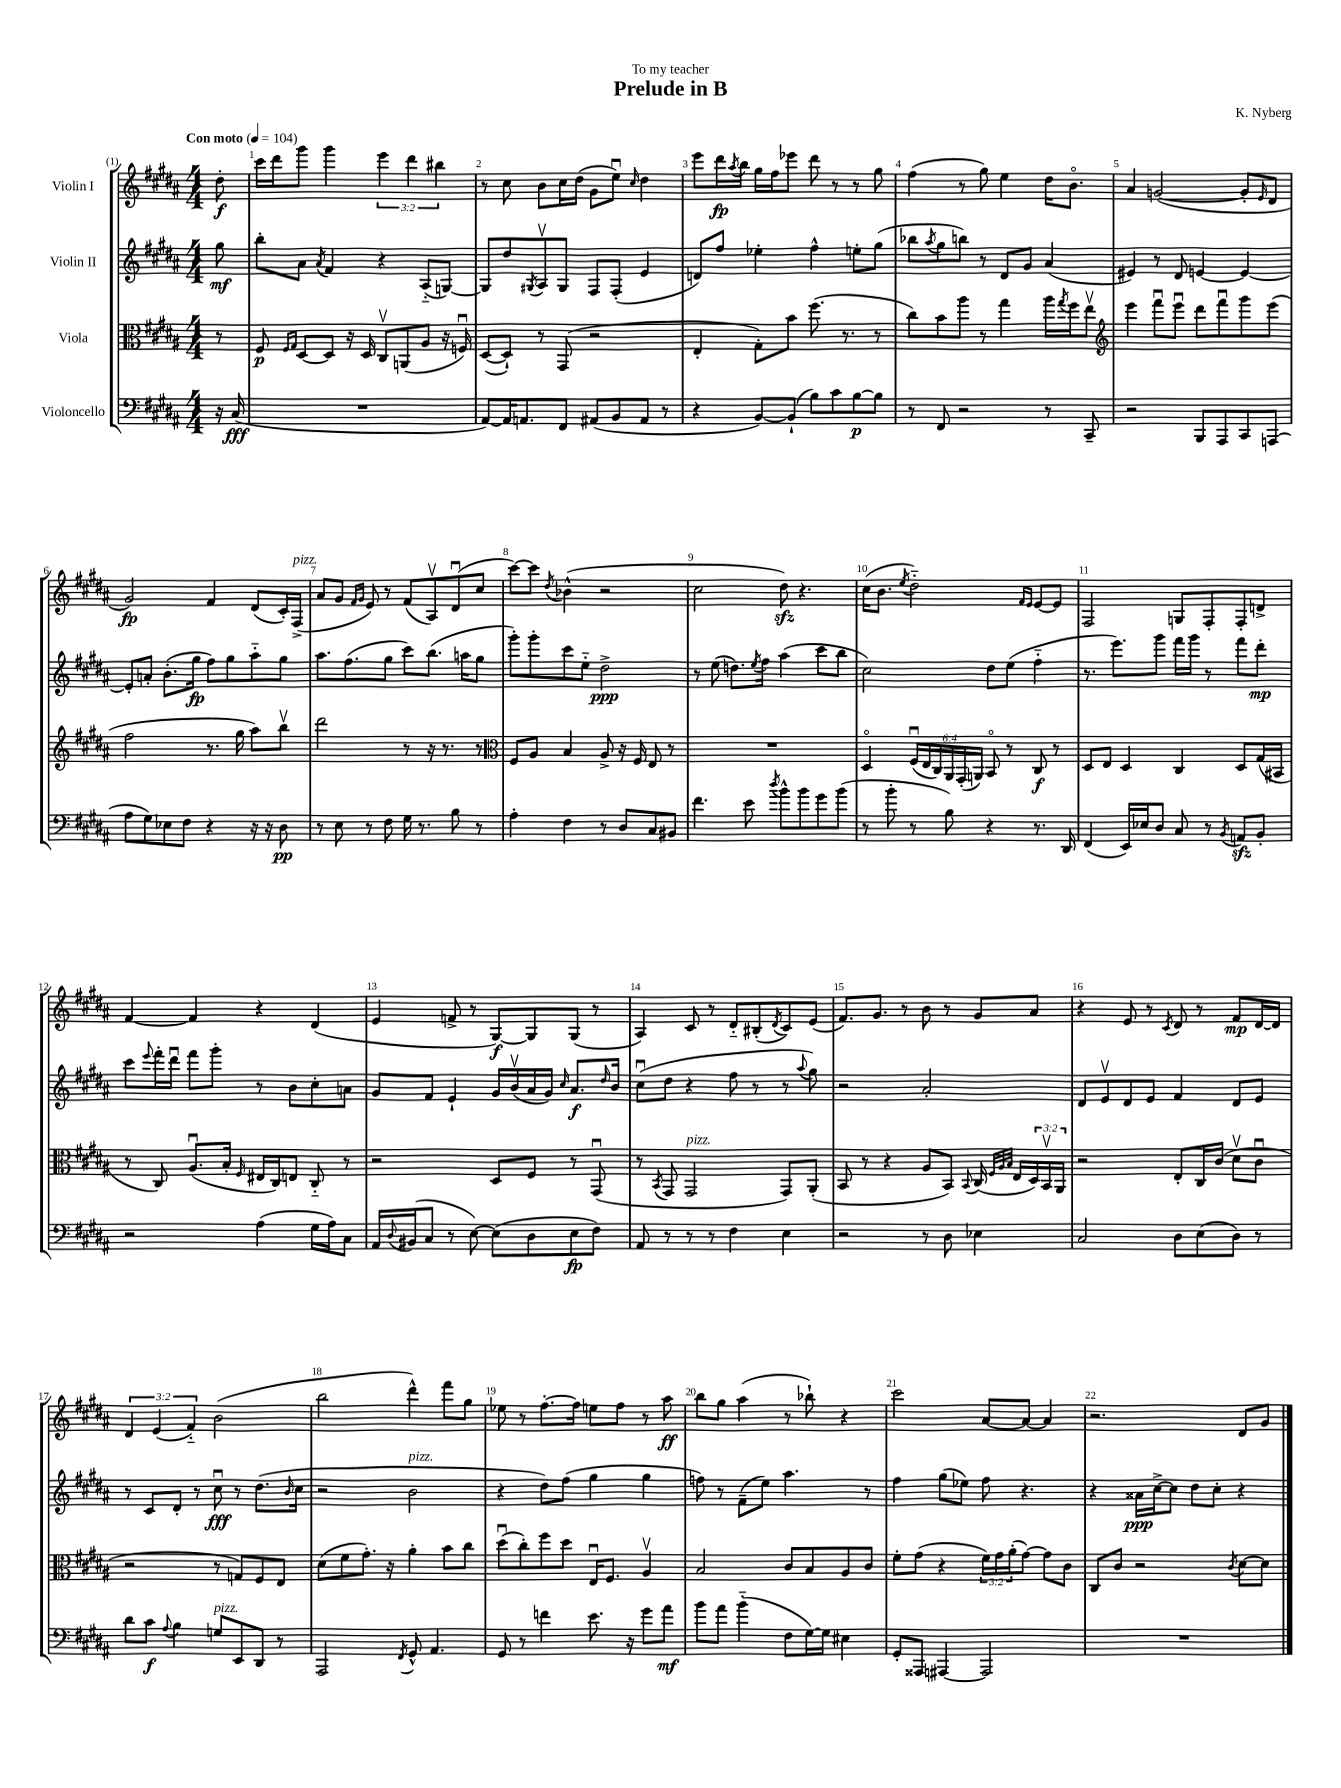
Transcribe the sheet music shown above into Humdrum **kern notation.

**kern	**dynam	**kern	**dynam	**kern	**dynam	**kern	**dynam
*part4	*part4	*part3	*part3	*part2	*part2	*part1	*part1
*staff4	*staff4	*staff3	*staff3	*staff2	*staff2	*staff1	*staff1
*I"Violoncello	*	*I"Viola	*	*I"Violin II	*	*I"Violin I	*
*clefF4	*	*clefC3	*	*clefG2	*	*clefG2	*
*k[f#c#g#d#a#]	*	*k[f#c#g#d#a#]	*	*k[f#c#g#d#a#]	*	*k[f#c#g#d#a#]	*
*M4/4	*	*M4/4	*	*M4/4	*	*M4/4	*
*MM104	*	*MM104	*	*MM104	*	*MM104	*
=	=	=	=	=	=	=	=
!	!	!	!	!	!	!LO:TX:a:B:t=Con moto	!
16r	.	8r	.	8gg#\	mf	8dd#'\	f
(16C#/	fff	.	.	.	.	.	.
=1	=1	=1	=1	=1	=1	=1	=1
1r	.	8F#/	p	8bb'\L	.	16ccc#\LL	.
.	.	.	.	.	.	16ddd#\J	.
.	.	16qqF#/LL	.	.	.	.	.
.	.	16qqG#/JJ	.	.	.	.	.
.	.	[8D#/L	.	8a#\J	.	8ggg#\J	.
.	.	.	.	8qa#/	.	.	.
.	.	8D#/J]	.	4f#/	.	4ggg#\	.
.	.	16r	.	.	.	.	.
.	.	16D#/	.	.	.	.	.
.	.	8C#v/L	.	4r	.	6eee\	.
.	.	(8AAn/	.	.	.	.	.
.	.	.	.	.	.	6ddd#\	.
.	.	8A#/J	.	(8A#/L	.	.	.
.	.	.	.	.	.	6bb#X\	.
.	.	16r	.	[8Gn/J)	.	.	.
.	.	16Fnu/)	.	.	.	.	.
=2	=2	=2	=2	=2	=2	=2	=2
[8AA#/L)	.	([8D#/L	.	8G/L]	.	8r	.
16AA#/K]	.	8D#`/J])	.	8dd#/	.	8cc#\	.
8.AAn/	.	.	.	.	.	.	.
.	.	.	.	8qG#X/	.	.	.
.	.	8r	.	8A#v/	.	8b\L	.
8FF#/J	.	(8GG#/	.	8G#/J	.	16cc#\L	.
.	.	.	.	.	.	(16dd#\JJ	.
(8AA#X/L	.	2r	.	8F#/L	.	8g#\L	.
8BB/	.	.	.	(8F#'/J	.	8eeu\J)	.
.	.	.	.	.	.	16qqcc#/	.
8AA#/J	.	.	.	4e/	.	4dd#\	.
8r	.	.	.	.	.	.	.
=3	=3	=3	=3	=3	=3	=3	=3
4r	.	4E'/	.	8dn/L)	.	8eee\L	.
.	.	.	.	8ff#/J	.	16ddd#\L	fp
.	.	.	.	.	.	8qaa#/	.
.	.	.	.	.	.	16bb\JJ	.
[8BB/L)	.	8G#'\L)	.	4ee-X'\	.	16gg#\LL	.
.	.	.	.	.	.	16ff#\J	.
(8BB`/J]	.	8b\J	.	.	.	8eee-X\J	.
8B\L)	.	(8.ff#\	.	4ff#^^\	.	8ddd#\	.
8c#\	.	.	.	.	.	8r	.
.	.	8.r	.	.	.	.	.
[8B\	p	.	.	8een'\L	.	8r	.
8B\J]	.	8r	.	(8gg#\J	.	8gg#\	.
=4	=4	=4	=4	=4	=4	=4	=4
8r	.	8cc#\L)	.	8bb-X\L	.	(4ff#\	.
.	.	.	.	8qaa#/	.	.	.
8FF#/	.	8b\	.	8gg#\	.	.	.
2r	.	8aa#\J	.	8bbn\J)	.	8r	.
.	.	8r	.	8r	.	8gg#\)	.
.	.	4gg#\	.	8d#/L	.	4ee\	.
.	.	.	.	8g#/J	.	.	.
8r	.	16aa#\LL	.	(4a#/	.	16dd#\KL	.
.	.	8qgg#/	.	.	.	.	.
.	.	16ff#\J	.	.	.	8.b\J	.
8CC#~/	.	8eev\J	.	.	.	.	.
=5	=5	=5	=5	=5	=5	=5	=5
*	*	*clefG2	*	*	*	*	*
2r	.	4eee\	.	4e#X/)	.	4a#/	.
.	.	8fff#u\L	.	8r	.	([2gn/	.
.	.	8eeeu\J	.	8d#/	.	.	.
8BBB/L	.	8ddd#\L	.	[4en/	.	.	.
8AAA#/	.	8fff#u\	.	.	.	.	.
8CC#/	.	8ggg#\	.	4e/_	.	8g'/L]	.
.	.	.	.	.	.	16qqe/	.
(8AAAn/J	.	(8eee\J	.	.	.	8d#/J	.
!!LO:LB:g=z
=6	=6	=6	=6	=6	=6	=6	=6
8A#\L	.	2ff#\	.	8e'/L]	.	2g#/)	fp
8G#\)	.	.	.	8an'/J	.	.	.
8E-X\	.	.	.	(8.b'\L	.	.	.
8F#\J	.	.	.	.	.	.	.
.	.	.	.	16gg#\Jk	fp	.	.
4r	.	8.r	.	8ff#\L)	.	4f#/	.
.	.	.	.	8gg#\	.	.	.
.	.	16gg#\	.	.	.	.	.
16r	.	8aa#\L)	.	8aa#\	.	(8d#/L	.
16r	.	.	.	.	.	.	.
8D#\	pp	8bbv\J	.	8gg#\J	.	16c#'/L)	.
!	!	!	!	!	!	!LO:TX:a:i:t=pizz.	!
.	.	.	.	.	.	(16F#^/JJ	.
=7	=7	=7	=7	=7	=7	=7	=7
8r	.	2ddd#\	.	8.aa#\L	.	8a#/L	.
8E\	.	.	.	.	.	8g#/J	.
.	.	.	.	(8.ff#\	.	.	.
.	.	.	.	.	.	16qqf#/LL	.
.	.	.	.	.	.	16qqg#/JJ	.
8r	.	.	.	.	.	8e/)	.
8F#\	.	.	.	8gg#\J	.	8r	.
16G#\	.	8r	.	8ccc#\L)	.	(8f#/L	.
8.r	.	.	.	.	.	.	.
.	.	16r	.	(8.bb\J	.	8A#v/)	.
.	.	8.r	.	.	.	.	.
8B\	.	.	.	.	.	(8d#u/	.
.	.	.	.	16aan\KL	.	.	.
8r	.	8r	.	8gg#\J	.	8cc#/J	.
=8	=8	=8	=8	=8	=8	=8	=8
*	*	*clefC3	*	*	*	*	*
4A#'\	.	8F#/L	.	8ggg#'\L)	.	[8ccc#\L)	.
.	.	8A#/J	.	8ggg#'\	.	8ccc#\J]	.
.	.	.	.	.	.	8qdd#/	.
4F#\	.	4B/	.	8ccc#\	.	(4b-X^^\	.
.	.	.	.	8ee\J	.	.	.
8r	.	8A#^/	.	2dd#^\	ppp	2r	.
8D#/L	.	16r	.	.	.	.	.
.	.	16F#/	.	.	.	.	.
8C#/	.	8E/	.	.	.	.	.
8BB#X/J	.	8r	.	.	.	.	.
=9	=9	=9	=9	=9	=9	=9	=9
4.f#\	.	1r	.	8r	.	2cc#\	.
.	.	.	.	(8ee\	.	.	.
.	.	.	.	8.ddn\L)	.	.	.
8e\	.	.	.	.	.	.	.
.	.	.	.	8qee/	.	.	.
.	.	.	.	16ff#\Jk	.	.	.
8qdd#/	.	.	.	.	.	.	.
8b^^\L	.	.	.	(4aa#\	.	8dd#zz\)	.
8b\	.	.	.	.	.	4.r	.
8g#\	.	.	.	8ccc#\L	.	.	.
(8b\J	.	.	.	8bb\J	.	.	.
=10	=10	=10	=10	=10	=10	=10	=10
8r	.	4D#/	.	2cc#\)	.	(16cc#\KL	.
.	.	.	.	.	.	8.b\J	.
8b'\	.	.	.	.	.	.	.
.	.	.	.	.	.	8qee/	.
8r	.	(24F#u/LL	.	.	.	2dd#\)	.
.	.	24E/	.	.	.	.	.
.	.	24C#/)	.	.	.	.	.
8B\)	.	24AA#/	.	.	.	.	.
.	.	(24GG#'/	.	.	.	.	.
.	.	24AAn/JJ)	.	.	.	.	.
4r	.	8BB/	.	8dd#\L	.	.	.
.	.	8r	.	(8ee\J	.	.	.
.	.	.	.	.	.	16qqf#/LL	.
.	.	.	.	.	.	16qqe/JJ	.
8.r	.	8C#/	f	4ff#\	.	[8e/L	.
.	.	8r	.	.	.	8e/J]	.
16DD#/	.	.	.	.	.	.	.
=11	=11	=11	=11	=11	=11	=11	=11
(4FF#/	.	8D#/L	.	8.r	.	2F#/	.
.	.	8E/J	.	.	.	.	.
.	.	.	.	8.eee\L)	.	.	.
16EE/LL)	.	4D#/	.	.	.	.	.
16E-X/J	.	.	.	.	.	.	.
8D#/J	.	.	.	8ggg#\J	.	.	.
8C#/	.	4C#/	.	16fff#\LL	.	8Gn/L	.
.	.	.	.	16ggg#\JJ	.	.	.
8r	.	.	.	8r	.	8F#'/	.
8qBB/	.	.	.	.	.	.	.
8AAnzz/L	.	8D#/L	.	8fff#\L	.	8F#'/	.
8BB'/J	.	(16G#/L	.	8ddd#'\J	mp	8dn^/J	.
.	.	16BB#X/JJ	.	.	.	.	.
!!LO:LB:g=z
=12	=12	=12	=12	=12	=12	=12	=12
2r	.	8r	.	8ccc#\L	.	[4f#/	.
.	.	.	.	8qqeee/	.	.	.
.	.	8C#/)	.	16fff#'\L	.	.	.
.	.	.	.	16ddd#u\JJ	.	.	.
.	.	(8.A#u/L	.	8fff#\L	.	4f#/]	.
.	.	.	.	8ggg#'\J	.	.	.
.	.	16B'/Jk	.	.	.	.	.
.	.	16qqF#/	.	.	.	.	.
(4A#\	.	16E#X/LL	.	8r	.	4r	.
.	.	16C#/J)	.	.	.	.	.
.	.	8En/J	.	8b\L	.	.	.
16G#\LL	.	8C#/	.	8cc#'\	.	(4d#/	.
16A#\J)	.	.	.	.	.	.	.
8C#\J	.	8r	.	8an\J	.	.	.
=13	=13	=13	=13	=13	=13	=13	=13
16AA#/LL	.	2r	.	8g#/L	.	4e/	.
8qqD#/	.	.	.	.	.	.	.
(16BB#X/J	.	.	.	.	.	.	.
8C#/J	.	.	.	8f#/J	.	.	.
8r	.	.	.	4e`/	.	8fn^/	.
[8E\)	.	.	.	.	.	8r	.
(8E\L]	.	8D#/L	.	16g#/LL	.	[8G#/L)	f
.	.	.	.	(16bv/	.	.	.
8D#\	.	8F#/J	.	16a#/	.	8G#/]	.
.	.	.	.	16g#/JJ)	.	.	.
.	.	.	.	16qqcc#/	.	.	.
8E\	fp	8r	.	8.a#/L	f	(8G#/J	.
8F#\J)	.	(8GG#u/	.	.	.	8r	.
.	.	.	.	16qqdd#/	.	.	.
.	.	.	.	16b/Jk	.	.	.
=14	=14	=14	=14	=14	=14	=14	=14
8AA#/	.	8r	.	(8cc#u\L	.	4A#/)	.
.	.	8qBB/	.	.	.	.	.
8r	.	8GG#/	.	8dd#\J	.	.	.
!	!	!LO:TX:a:i:t=pizz.	!	!	!	!	!
8r	.	2GG#/	.	4r	.	8c#/	.
8r	.	.	.	.	.	8r	.
4F#\	.	.	.	8ff#\	.	8d#/L	.
.	.	.	.	8r	.	(8B#X'/	.
.	.	.	.	.	.	8qd#/	.
4E\	.	8GG#/L)	.	8r	.	8c#/)	.
.	.	.	.	8qqaa#/	.	.	.
.	.	(8AA#'/J	.	8gg#\)	.	(8e/J	.
=15	=15	=15	=15	=15	=15	=15	=15
2r	.	8BB/	.	2r	.	8.f#/L)	.
.	.	8r	.	.	.	.	.
.	.	.	.	.	.	8.g#/J	.
.	.	4r	.	.	.	.	.
.	.	.	.	.	.	8r	.
8r	.	8A#/L	.	2a#'/	.	8b\	.
8D#\	.	8BB/J)	.	.	.	8r	.
.	.	8qqBB/	.	.	.	.	.
4E-X\	.	(16C#/	.	.	.	8g#/L	.
.	.	32qqF#/LLL	.	.	.	.	.
.	.	32qqA#/	.	.	.	.	.
.	.	32qqB/JJJ	.	.	.	.	.
.	.	16E/LL	.	.	.	.	.
.	.	24D#/)	.	.	.	8a#/J	.
.	.	24BBv/	.	.	.	.	.
.	.	24AA#/JJ	.	.	.	.	.
=16	=16	=16	=16	=16	=16	=16	=16
2C#/	.	2r	.	8d#/L	.	4r	.
.	.	.	.	8ev/	.	.	.
.	.	.	.	8d#/	.	8e/	.
.	.	.	.	8e/J	.	8r	.
.	.	.	.	.	.	8qc#/	.
8D#\L	.	8E'/L	.	4f#/	.	8d#/	.
(8E\	.	16C#/L	.	.	.	8r	.
.	.	(16c#/JJ	.	.	.	.	.
8D#\J)	.	8d#v\L	.	8d#/L	.	8f#/L	mp
8r	.	8c#u\J	.	8e/J	.	[16d#/L	.
.	.	.	.	.	.	16d#/JJ]	.
!!LO:LB:g=z
=17	=17	=17	=17	=17	=17	=17	=17
8d#\L	.	2r	.	8r	.	6d#/	.
8c#\J	f	.	.	8c#/L	.	.	.
.	.	.	.	.	.	(6e/	.
8qqA#/	.	.	.	.	.	.	.
4B\	.	.	.	8d#'/J	.	.	.
.	.	.	.	.	.	6f#/)	.
.	.	.	.	8r	.	.	.
!LO:TX:a:i:t=pizz.	!	!	!	!	!	!	!
8Gn/L	.	8r	.	8cc#u\	fff	(2b\	.
8EE/	.	8Gn/L)	.	8r	.	.	.
8DD#/J	.	8F#/	.	(8.dd#\L	.	.	.
8r	.	8E/J	.	.	.	.	.
.	.	.	.	16qqb/	.	.	.
.	.	.	.	16cc#\Jk	.	.	.
=18	=18	=18	=18	=18	=18	=18	=18
2AAA#/	.	(8d#\L	.	2r	.	2bb\	.
.	.	8f#\	.	.	.	.	.
.	.	8.g#'\J)	.	.	.	.	.
.	.	16r	.	.	.	.	.
8qFF#/	.	.	.	.	.	.	.
!	!	!	!	!LO:TX:a:i:t=pizz.	!	!	!
8GG#^^/	.	4a#'\	.	2b\	.	4ddd#^^\)	.
4.AA#/	.	.	.	.	.	.	.
.	.	8b\L	.	.	.	8fff#\L	.
.	.	8cc#\J	.	.	.	8gg#\J	.
=19	=19	=19	=19	=19	=19	=19	=19
8GG#/	.	(8dd#u\L	.	4r	.	8ee-X\	.
8r	.	8cc#'\)	.	.	.	8r	.
4fn\	.	8ff#\	.	8dd#\L)	.	[8.ff#'\L	.
.	.	8dd#\J	.	(8ff#\J	.	.	.
.	.	.	.	.	.	16ff#\Jk]	.
8.e\	.	16Eu/KL	.	4gg#\	.	8een\L	.
.	.	8.F#/J	.	.	.	.	.
.	.	.	.	.	.	8ff#\J	.
16r	.	.	.	.	.	.	.
8g#\L	.	4A#v/	.	4gg#\	.	8r	.
8a#\J	mf	.	.	.	.	8aa#\	ff
=20	=20	=20	=20	=20	=20	=20	=20
8b\L	.	2B/	.	8ffn\)	.	8bb\L	.
8a#\J	.	.	.	8r	.	8gg#\J	.
(4b\	.	.	.	(8f#~\L	.	(4aa#\	.
.	.	.	.	8ee\J)	.	.	.
8F#\L	.	8c#/L	.	4.aa#\	.	8r	.
[16G#\L)	.	8B/	.	.	.	8bb-X`\)	.
16G#\JJ]	.	.	.	.	.	.	.
4E#X\	.	8A#/	.	.	.	4r	.
.	.	8c#/J	.	8r	.	.	.
=21	=21	=21	=21	=21	=21	=21	=21
8GG#'/L	.	8f#'\L	.	4ff#\	.	2ccc#\	.
8AAA##X/J	.	(8g#\J	.	.	.	.	.
[4AAA#X/	.	4r	.	(8gg#\L	.	.	.
.	.	.	.	8ee-X\J)	.	.	.
2AAA#/]	.	24f#\LL)	.	8ff#\	.	[8a#/L	.
.	.	24g#\	.	.	.	.	.
.	.	(24a#'\J	.	.	.	.	.
.	.	[8g#\J)	.	4.r	.	8a#/J_	.
.	.	8g#\L]	.	.	.	4a#/]	.
.	.	8c#\J	.	.	.	.	.
=22	=22	=22	=22	=22	=22	=22	=22
1r	.	8C#/L	.	4r	.	2.r	.
.	.	8c#/J	.	.	.	.	.
.	.	2r	.	16a##X\LL	ppp	.	.
.	.	.	.	[16cc#^\J	.	.	.
.	.	.	.	8cc#\J]	.	.	.
.	.	.	.	8dd#\L	.	.	.
.	.	.	.	8cc#'\J	.	.	.
.	.	8qc#/	.	.	.	.	.
.	.	[8d#\L	.	4r	.	8d#/L	.
.	.	8d#\J]	.	.	.	8g#/J	.
==	==	==	==	==	==	==	==
*-	*-	*-	*-	*-	*-	*-	*-
